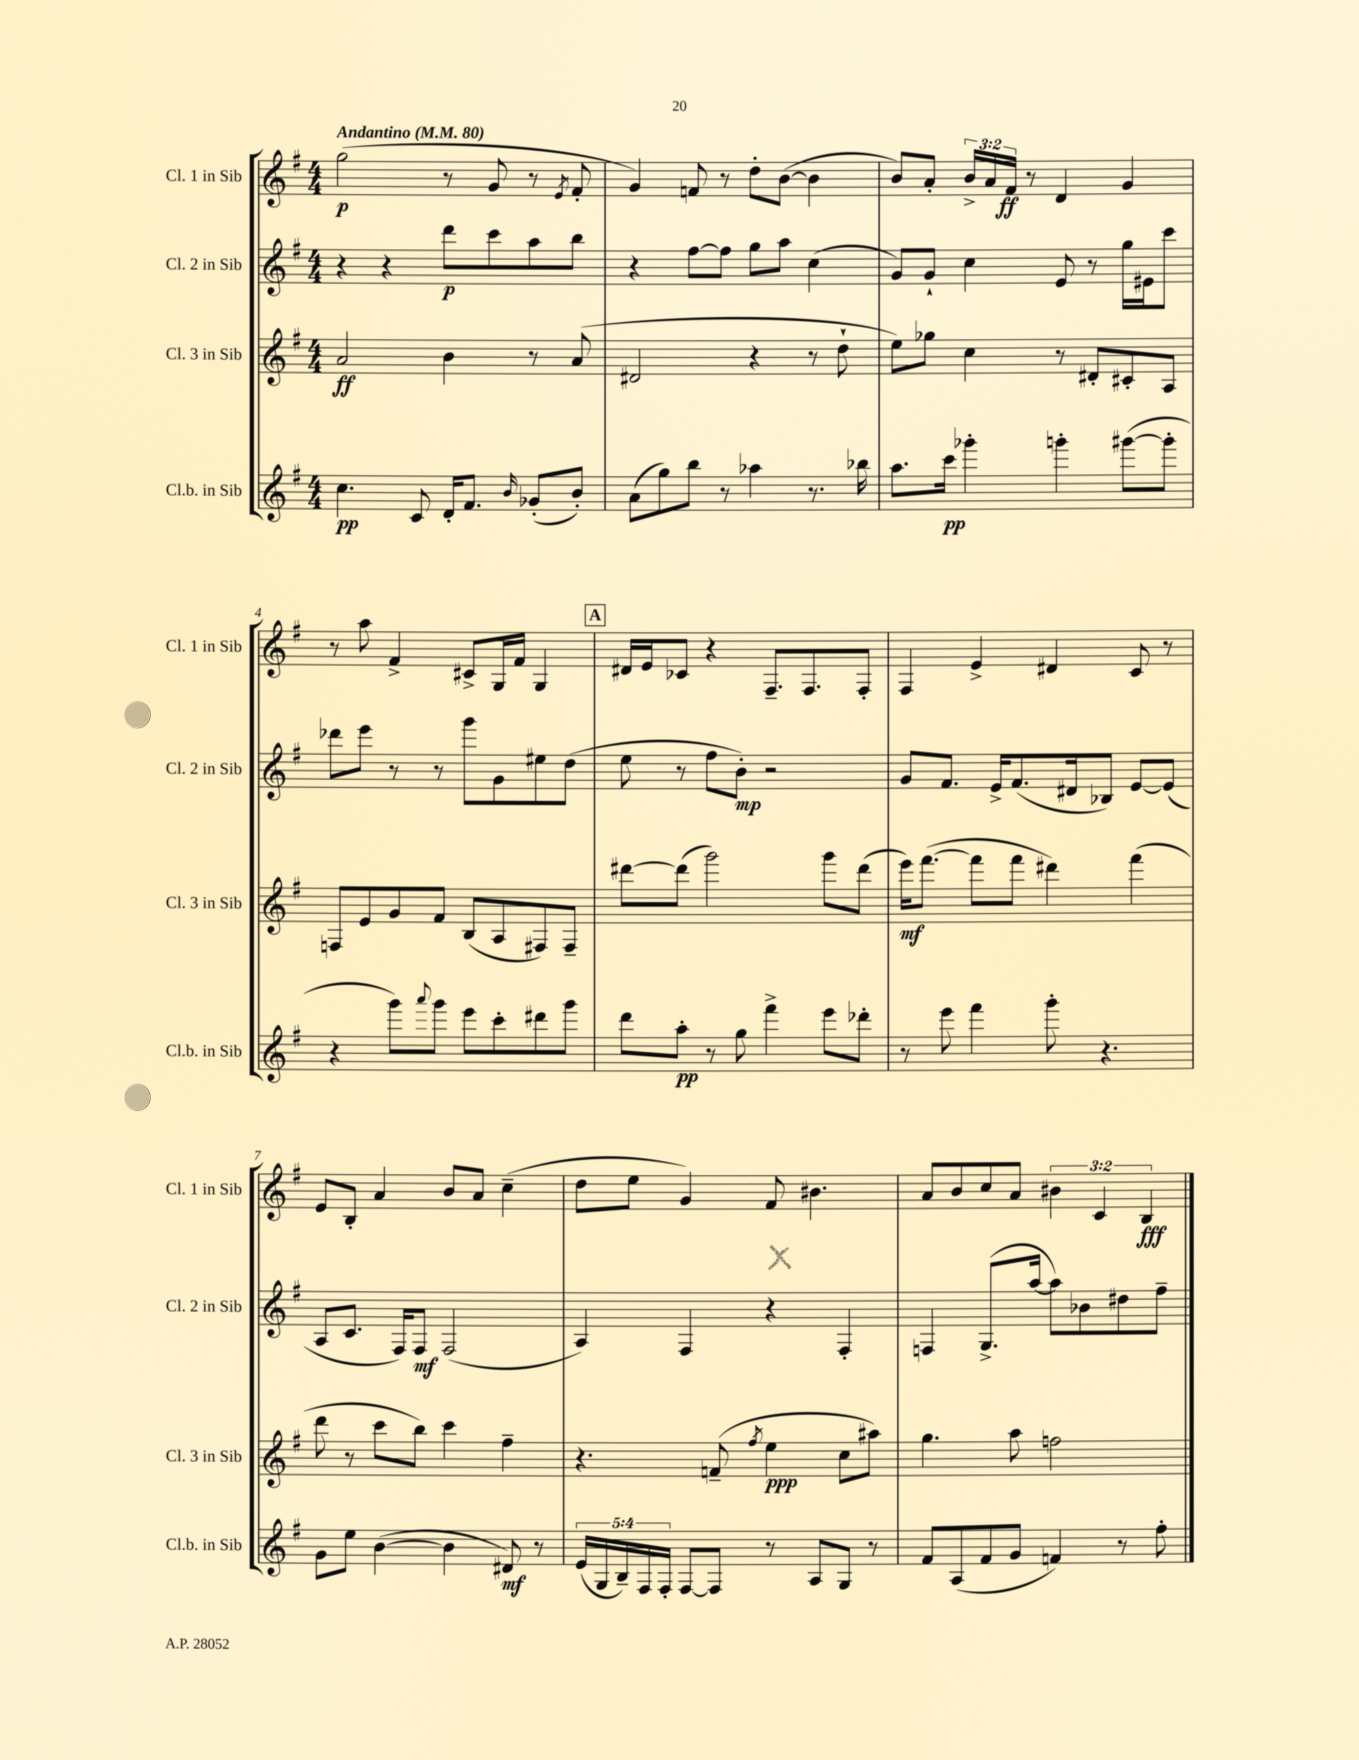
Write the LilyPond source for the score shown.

<<
\new StaffGroup <<
\new Staff = "s0" \with { instrumentName = "Cl. 1 in Sib" shortInstrumentName = "Cl. 1 in Sib" } {
    \clef treble \key g \major \numericTimeSignature \time 4/4 \override Staff.TupletNumber.text = #tuplet-number::calc-fraction-text \tempo "Andantino" 4 = 80
    g''2\p( r8 g'8 r8 \acciaccatura { e'8 } fis'8-. |
    g'4) f'8 r8 d''8-. b'8~( b'4 |
    b'8) a'8-. \tuplet 3/2 { b'16-> a'16 fis'16\ff } r8 d'4 g'4 |
    r8 a''8 fis'4-> cis'8-> g16 fis'16 g4 |
    \mark \markup { \box "A" } dis'16 e'16 ces'8 r4 fis8.-- fis8. fis8-. |
    fis4 e'4-> dis'4 c'8 r8 |
    e'8 b8-. a'4 b'8 a'8 c''4--( |
    d''8 e''8 g'4) fis'8 bis'4. |
    a'8 b'8 c''8 a'8 \tuplet 3/2 { bis'4 c'4 b4\fff } \bar "|." |
}
\new Staff = "s1" \with { instrumentName = "Cl. 2 in Sib" shortInstrumentName = "Cl. 2 in Sib" } {
    \clef treble \key g \major \numericTimeSignature \time 4/4
    r4 r4 d'''8\p c'''8 a''8 b''8 |
    r4 fis''8~ fis''8 g''8 a''8 c''4( |
    g'8) g'8-! c''4 e'8 r8 g''16 eis'16 c'''8 |
    des'''8 e'''8 r8 r8 g'''8 g'8 eis''8 d''8( |
    \mark \markup { \box "A" } e''8 r8 fis''8 b'8-.\mp) r2 |
    g'8 fis'8. e'16-> fis'8.( dis'16 bes8) e'8~ e'8( |
    a8 c'8. fis16) fis8\mf fis2( |
    a4) fis4 r4 fis4-. |
    f4 g8.->( a''16~ a''8) bes'8 dis''8 fis''8-- \bar "|." |
}
\new Staff = "s2" \with { instrumentName = "Cl. 3 in Sib" shortInstrumentName = "Cl. 3 in Sib" } {
    \clef treble \key g \major \numericTimeSignature \time 4/4
    a'2\ff b'4 r8 a'8( |
    dis'2 r4 r8 d''8-! |
    e''8) ges''8 c''4 r8 dis'8-. cis'8-. a8 |
    f8 e'8 g'8 fis'8 b8( a8 fis8) fis8-- |
    \mark \markup { \box "A" } dis'''8~ dis'''8( g'''2) g'''8 dis'''8( |
    e'''16\mf) fis'''8.~( fis'''8 fis'''8 dis'''4) fis'''4( |
    d'''8 r8 c'''8 b''8) c'''4 fis''4-- |
    r4. f'8--( \acciaccatura { fis''8 } e''4\ppp c''8 ais''8) |
    g''4. a''8 f''2 \bar "|." |
}
\new Staff = "s3" \with { instrumentName = "Cl.b. in Sib" shortInstrumentName = "Cl.b. in Sib" } {
    \clef treble \key g \major \numericTimeSignature \time 4/4 \override Staff.TupletNumber.text = #tuplet-number::calc-fraction-text
    c''4.\pp c'8 d'16-. fis'8. \grace { b'16 } ges'8-.( b'8-.) |
    a'8( g''8) b''8 r8 aes''4 r8. bes''16 |
    a''8. c'''16\pp ges'''4-. g'''4-. gis'''8~( gis'''8-. |
    r4 g'''8) \appoggiatura { a'''8 } g'''8 e'''8 c'''8-. dis'''8 g'''8 |
    \mark \markup { \box "A" } d'''8 a''8-.\pp r8 g''8 fis'''4-> e'''8 des'''8-. |
    r8 e'''8 fis'''4 g'''8-. r4. |
    g'8 e''8 b'4~( b'4 dis'8\mf) r8 |
    \tuplet 5/4 { e'16( g16 b16--) fis16 fis16-. } fis8~ fis8 r8 a8 g8 r8 |
    fis'8 a8( fis'8 g'8 f'4) r8 fis''8-. \bar "|." |
}
>>
>>
